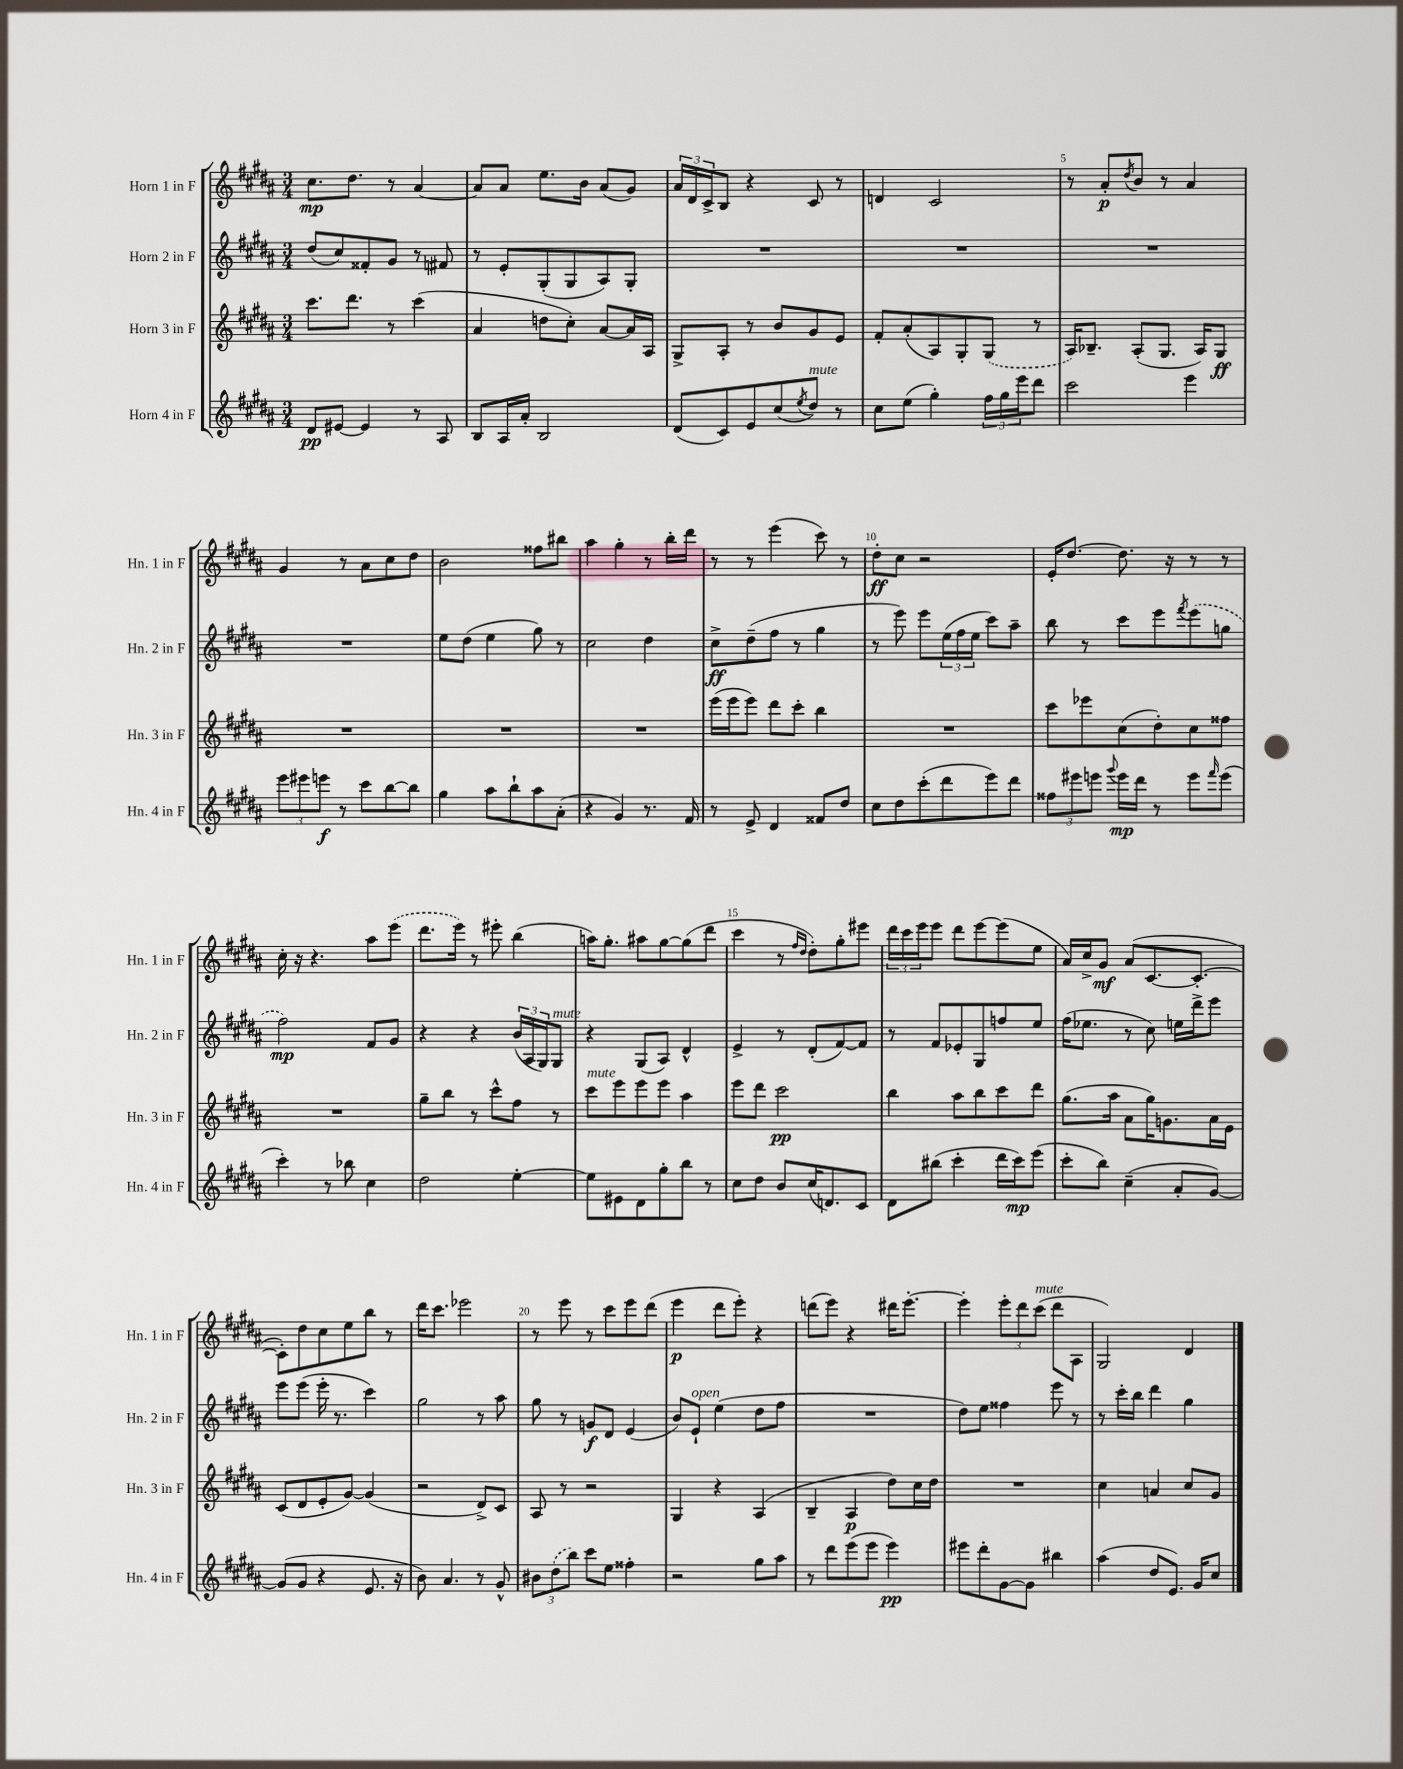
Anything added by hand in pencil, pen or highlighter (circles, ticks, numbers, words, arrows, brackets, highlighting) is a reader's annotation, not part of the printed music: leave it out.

**kern	**kern	**kern	**kern
*staff4	*staff3	*staff2	*staff1
*clefG2	*clefG2	*clefG2	*clefG2
*k[f#c#g#d#a#]	*k[f#c#g#d#a#]	*k[f#c#g#d#a#]	*k[f#c#g#d#a#]
*M3/4	*M3/4	*M3/4	*M3/4
8d#	8.ccc#	(8dd#	8.cc#
[8e#	.	8cc#)	.
.	8.ddd#	.	8.dd#
4e#]	.	8f##'	.
.	8r	8g#	8r
8r	(4ccc#	8r	[4a#
8A#	.	8f#	.
=	=	=	=
8B	4a#	8r	8a#]
16A#	.	8e'	8a#
16a#'	.	.	.
2B	8dd	(8G#'	8.ee
.	8cc#')	8G#	.
.	.	.	16b
.	[8a#	8A#)	(8a#
.	16a#]	8G#'	8g#)
.	16A#	.	.
=	=	=	=
(8d#	8G#^	2.r	24a#
.	.	.	24d#
.	.	.	24c#^
8c#)	8A#'	.	8B
8e	8r	.	4r
(8cc#	8b	.	.
8qee	.	.	.
8dd#)	8g#	.	8c#
8r	8e	.	8r
=	=	=	=
8cc#	8f#'	2.r	4d
(8ee	(8a#'	.	.
4gg#')	8A#)	.	2c#
.	8G#'	.	.
24ff#	(8G#	.	.
24gg#	.	.	.
24eee	.	.	.
8ddd#	8r	.	.
=	=	=	=
2ccc#	16A#)	2.r	8r
.	8.B-~	.	.
.	.	.	8a#'
.	.	.	8qdd#
.	(8A#'	.	8b
.	8.G#	.	8r
4eee	.	.	4a#
.	16A#)	.	.
.	8G#	.	.
=	=	=	=
12eee	2.r	2.r	4g#
12eee#	.	.	.
12eee	.	.	.
8r	.	.	8r
8ccc#	.	.	8a#
[8bb	.	.	8cc#
8bb]	.	.	8dd#
=	=	=	=
4gg#	2.r	8ee	2b
.	.	(8dd#	.
8aa#	.	4ee	.
8bb`	.	.	.
8aa#	.	8gg#)	8ff##
(8a#'	.	8r	8bb#
=	=	=	=
4r	2.r	2cc#	4aa#
4g#)	.	.	4gg#'
8.r	.	4dd#	8r
.	.	.	16bb'
16f#	.	.	16ddd#
=	=	=	=
8r	(16eee	8cc#^	8r
.	16eee	.	.
8e^	8eee)	(8dd#~	8r
4d#	8ddd#	8ff#	(4eee
.	8ccc#'	8r	.
8f##	4bb	4gg#	8ccc#)
8dd#	.	.	8r
=	=	=	=
8cc#	2.r	8r	8dd#'
8dd#	.	8eee)	8cc#
(8ccc#'	.	8eee	2r
8ddd#	.	(24ee	.
.	.	24ff#	.
.	.	24ee	.
8eee)	.	8ccc#)	.
8ddd#	.	8aa#~	.
=	=	=	=
12ff##	8ccc#	8bb	16e'
.	.	.	[8.dd#
12eee#	.	.	.
.	8eee-	8r	.
12eee	.	.	.
8qqggg#	.	.	.
16eee	(8cc#	8ccc#	8.dd#]
16ddd#	.	.	.
8r	8dd#')	8eee	.
.	.	.	16r
.	.	8qfff#	.
8eee	8cc#	(8eee	8r
16qqfff#	.	.	.
(8eee	8ff##	8gg	8r
=	=	=	=
4ccc#')	2.r	2ff#)	16cc#'
.	.	.	16r
.	.	.	4.r
8r	.	.	.
8bb-	.	.	.
4cc#	.	8f#	8aa#
.	.	8g#	(8eee
=	=	=	=
2dd#	8gg#~	4r	8.ddd#
.	8bb	.	.
.	.	.	16eee)
.	8r	4r	8r
.	8ccc#^^	.	8eee#'
[4ee'	8ff#	(24b	(4bb
.	.	24A#	.
.	.	24G#)	.
.	8r	8G#	.
=	=	=	=
8ee]	8ccc#	4r	16aa)
.	.	.	8.gg#'
8e#	8eee	.	.
8d#	8eee	(8G#	8aa#
8gg#'	8eee	8A#)	[8gg#
8bb	4aa#	4d#^^	(8gg#]
8r	.	.	8ddd#
=	=	=	=
8cc#	8eee	4e^	4ccc#
8dd#	8ddd#	.	.
8b	2ccc#	8r	8r
.	.	.	16qqff#
.	.	.	16qqdd#
(16cc#	.	(8d#'	8dd#')
8.d)	.	.	.
.	.	[8f#)	8gg#'
8c#	.	8f#]	8eee#
=	=	=	=
8d#	4bb	8r	24ddd#
.	.	.	24ccc#
.	.	.	24eee
(8bb#	.	8f#	8eee
4ccc#'	8aa#	8e-'	8ddd#
.	8bb	8G#	[8eee
16ddd#	8ccc#	8ff	(8eee]
16ccc#)	.	.	.
(8eee	8ddd#	8ee	8ee
=	=	=	=
8ccc#'	(8.gg#	(16ff#	16a#)
.	.	8.ee-	16cc#^
8bb)	.	.	8g#
.	16aa#	.	.
(4cc#~	8a#	8r	(8a#
.	16gg#)	8cc#)	[8.c#
.	8.g	.	.
8a#'	.	16ee	.
.	.	16ddd#^	8.c#'_
[8g#)	16a#	8eee	.
.	16e	.	.
=	=	=	=
(8g#]	(8c#	8eee	8c#'])
8g#	8d#	(8eee	8dd#
4r	8e'	16eee'	8cc#
.	.	8.r	.
.	[8g#)	.	8ee
8.e	(4g#]	4ccc#)	8bb
.	.	.	8r
16r	.	.	.
=	=	=	=
8b)	2r	2gg#	16ddd#
.	.	.	8.ccc#
4.a#	.	.	.
.	.	.	2eee-
8r	8d#^)	8r	.
8g#^^	8c#	8aa#	.
=	=	=	=
12b#	8A#	8gg#	8r
(12dd#	.	.	.
.	8r	8r	8eee
12bb)	.	.	.
8ccc#	2r	8g	8r
8ee	.	8d#	8ccc#
4ff##'	.	(4e	8eee
.	.	.	(8ddd#
=	=	=	=
2r	4G#	8b)	4eee
.	.	8e`	.
.	4r	(4ee	8ddd#
.	.	.	8eee')
8gg#	(4A#	8dd#	4r
8aa#	.	8ff#	.
=	=	=	=
8r	4B~	2.r	(8ddd
8ddd#	.	.	8eee)
(8eee	4A#	.	4r
8eee	.	.	.
4eee)	8dd#)	.	16ddd#
.	.	.	[8.eee'
.	16cc#	.	.
.	16dd#	.	.
=	=	=	=
8eee#	2.r	8dd#)	4eee']
8ddd#'	.	8ee	.
[8g#	.	4ff##	12eee'
.	.	.	12ddd#
8g#]	.	.	.
.	.	.	(12ccc#
4bb#	.	8eee	8ddd#
.	.	8r	8A#
=	=	=	=
(4aa#	4cc#	8r	2G#)
.	.	16ccc#'	.
.	.	16bb	.
8dd#	4a	4ddd#	.
8.e)	.	.	.
.	8cc#	4gg#	4d#
16g#	.	.	.
8cc#	8g#	.	.
==	==	==	==
*-	*-	*-	*-
